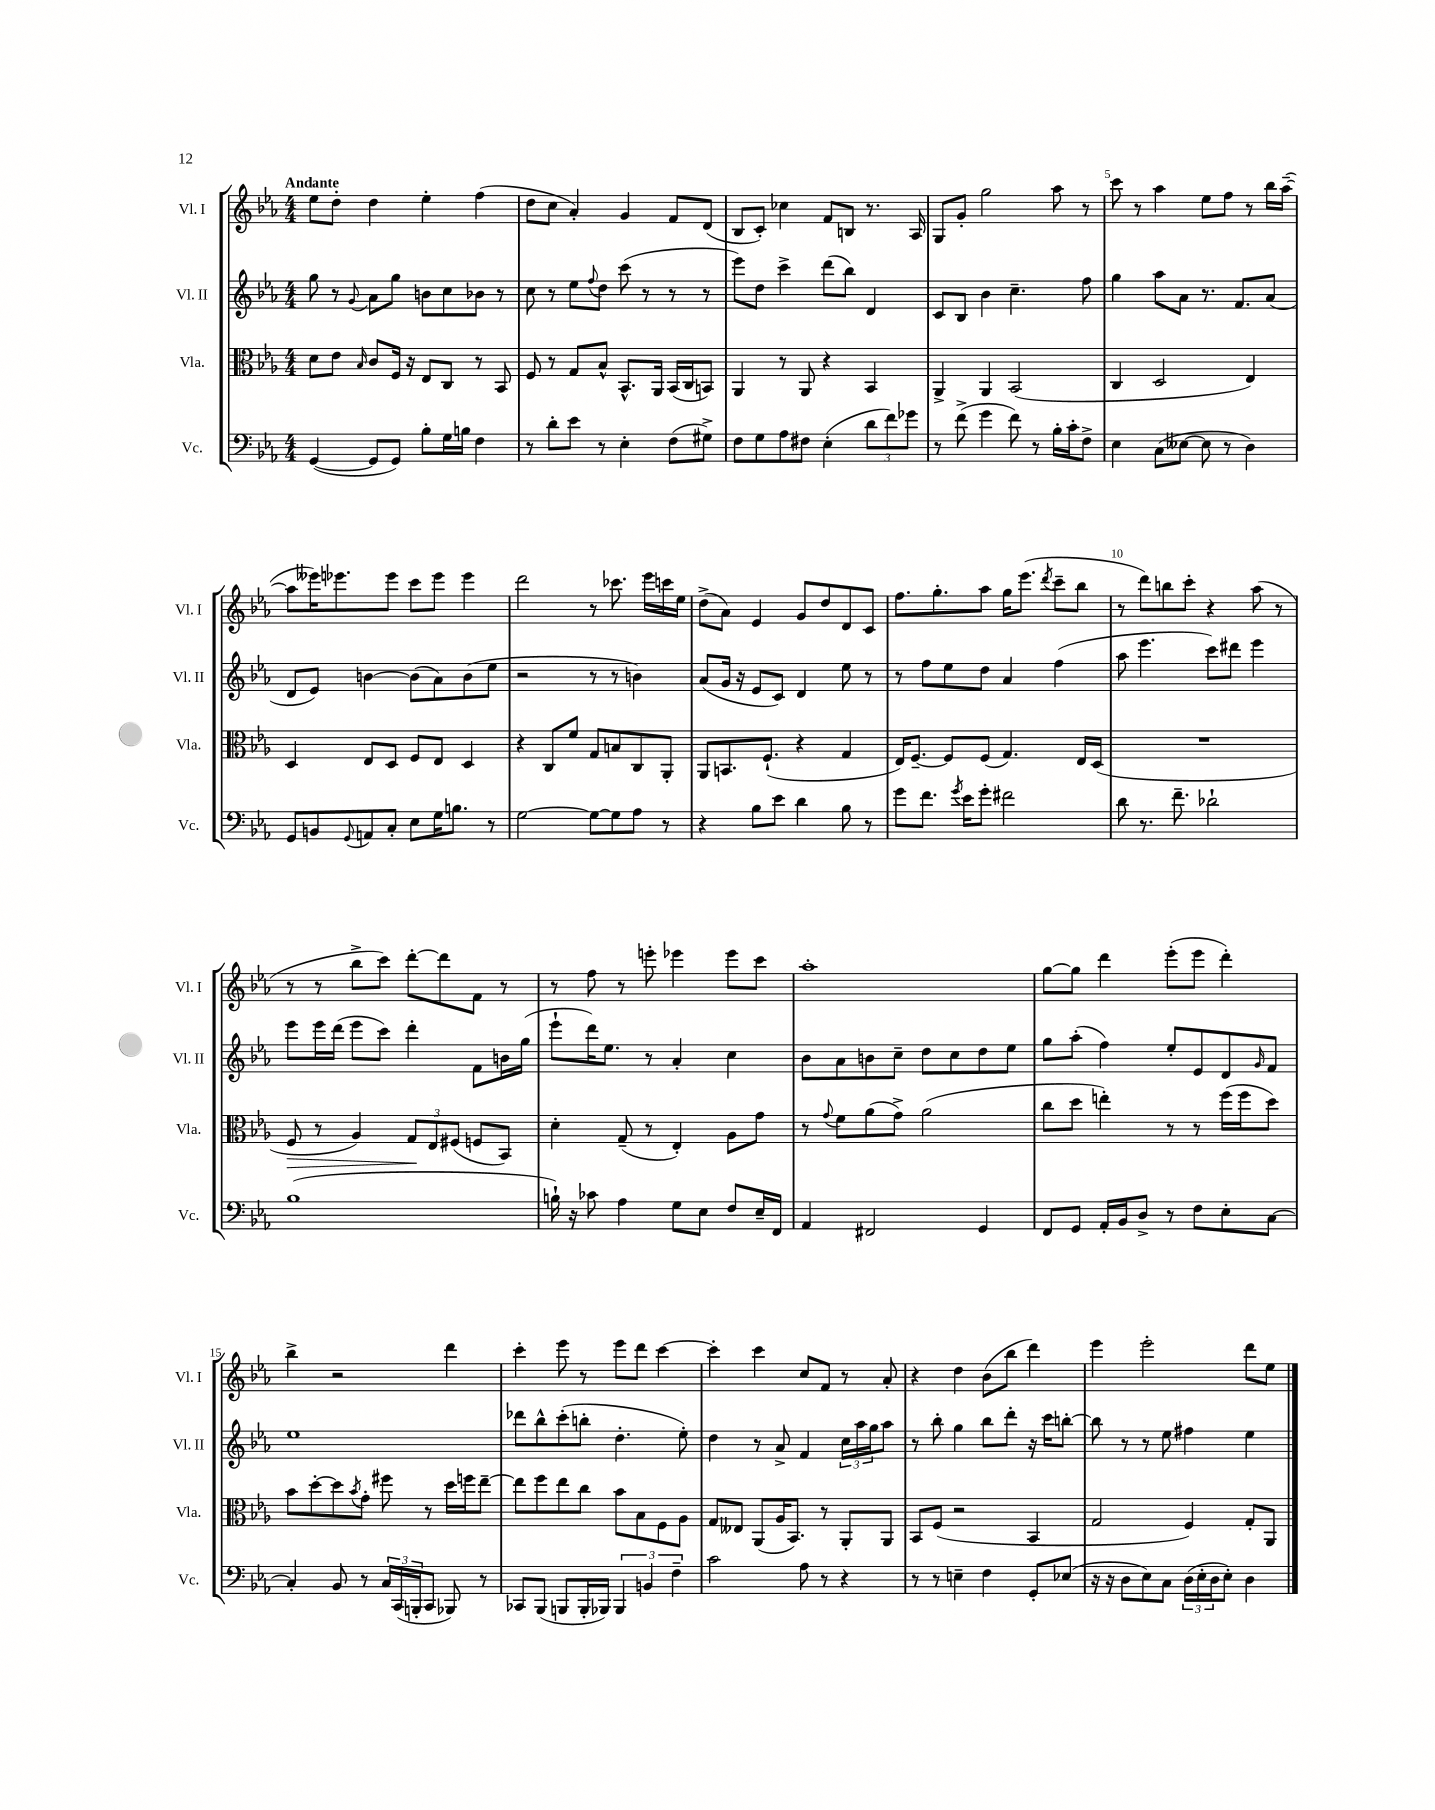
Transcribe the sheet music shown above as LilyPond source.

<<
\new StaffGroup <<
\new Staff = "s0" \with { instrumentName = "Vl. I" shortInstrumentName = "Vl. I" } {
    \clef treble \key ees \major \numericTimeSignature \time 4/4 \tempo "Andante"
    ees''8 d''8-. d''4 ees''4-. f''4( |
    d''8 c''8 aes'4-.) g'4 f'8 d'8( |
    bes8 c'8-.) ces''4 f'8 b8 r8. aes16 |
    g8 g'8-. g''2 aes''8 r8 |
    c'''8 r8 aes''4 ees''8 f''8 r8 bes''16 aes''16~--( |
    aes''8 eeses'''16) ees'''8. ees'''8 c'''8 ees'''8 ees'''4 |
    d'''2 r8 ces'''8. ees'''16 c'''16 ees''16 |
    d''8->( aes'8) ees'4 g'8 d''8 d'8 c'8 |
    f''8. g''8.-. aes''8 g''16 ees'''8.( \acciaccatura { d'''8 } c'''8-- bes''8 |
    r8 d'''8) b''8 c'''8-. r4 aes''8( r8 |
    r8 r8 bes''8-> c'''8) d'''8~-. d'''8 f'8 r8 |
    r8 f''8 r8 e'''8-. ees'''4 ees'''8 c'''8 |
    aes''1-. |
    g''8~ g''8 d'''4 ees'''8-.( ees'''8 d'''4-.) |
    bes''4-> r2 d'''4 |
    c'''4-. ees'''8 r8 ees'''8 d'''8 c'''4~ |
    c'''4-. c'''4 c''8 f'8 r8 aes'8-. |
    r4 d''4 bes'8( bes''8 d'''4) |
    ees'''4 ees'''2-. d'''8 ees''8 \bar "|." |
}
\new Staff = "s1" \with { instrumentName = "Vl. II" shortInstrumentName = "Vl. II" } {
    \clef treble \key ees \major \numericTimeSignature \time 4/4
    g''8 r8 \appoggiatura { g'8 } aes'8 g''8 b'8 c''8 bes'8 r8 |
    c''8 r8 ees''8 \appoggiatura { f''8 } d''8 c'''8( r8 r8 r8 |
    ees'''8) d''8 c'''4-> d'''8( bes''8) d'4 |
    c'8 bes8 bes'4 c''4.-- f''8 |
    g''4 aes''8 aes'8 r8. f'8. aes'8( |
    d'8 ees'8) b'4~ b'8( aes'8) b'8( ees''8 |
    r2 r8 r8 b'4) |
    aes'8( g'16 r16 ees'8 c'8) d'4 ees''8 r8 |
    r8 f''8 ees''8 d''8 aes'4 f''4( |
    aes''8 ees'''4. c'''8) dis'''8 ees'''4 |
    ees'''8 ees'''16 d'''16( ees'''8 c'''8) d'''4-. f'8 b'16 g''16( |
    ees'''8-! d'''16) ees''8. r8 aes'4-. c''4 |
    bes'8 aes'8 b'8 c''8-- d''8 c''8 d''8 ees''8 |
    g''8 aes''8-.( f''4) ees''8-. ees'8 d'8 \grace { g'16 } f'8 |
    ees''1 |
    des'''8 bes''8-^ c'''8-.( b''8-. d''4.-. ees''8-.) |
    d''4 r8 aes'8-> f'4 \tuplet 3/2 { c''16 aes''16 g''16 } aes''8 |
    r8 bes''8-. g''4 bes''8 d'''8-. r16 c'''16 b''8~-. |
    b''8 r8 r8 ees''8 fis''4 ees''4 \bar "|." |
}
\new Staff = "s2" \with { instrumentName = "Vla." shortInstrumentName = "Vla." } {
    \clef alto \key ees \major \numericTimeSignature \time 4/4
    d'8 ees'8 \grace { bes16 } c'8 f16 r16 ees8 c8 r8 bes,8 |
    f8 r8 g8 bes8-^ bes,8.-^ aes,16 bes,16( c16 b,8) |
    aes,4 r8 aes,8 r4 bes,4 |
    aes,4-> aes,4 bes,2( |
    c4 d2 ees4) |
    d4 ees8 d8 f8 ees8 d4 |
    r4 c8 f'8 g8 b8 c8 aes,8-. |
    aes,8 b,8. f8.-!( r4 g4 |
    ees16) f8.~-- f8 f8( g4.) ees16 d16( |
    R1 |
    f8\> r8 aes4) \tuplet 3/2 { g8\! ees8 fis8( } f8 bes,8) |
    d'4-. g8--( r8 ees4-.) aes8 g'8 |
    r8 \appoggiatura { g'8 } f'8 aes'8( g'8->) aes'2( |
    c''8 d''8 e''4-.) r8 r8 f''16( f''16 d''8) |
    bes'8 d''8~-. d''8 \acciaccatura { bes'8 } g'8-. fis''8 r8 d''16 f''16 ees''8~-- |
    ees''8 f''8 ees''8 c''8 bes'8 bes8 f8 aes8 |
    g8 eeses8 aes,8( aes16 bes,8.) r8 aes,8-. aes,8 |
    bes,8 f8( r2 bes,4 |
    g2 f4) g8-. aes,8 \bar "|." |
}
\new Staff = "s3" \with { instrumentName = "Vc." shortInstrumentName = "Vc." } {
    \clef bass \key ees \major \numericTimeSignature \time 4/4
    g,4~( g,8 g,8) bes8-. g16 b16 f4 |
    r8 d'8-. ees'8 r8 ees4-. f8( gis8->) |
    f8 g8 aes8 fis8 ees4-.( \tuplet 3/2 { d'8 f'8) ges'8 } |
    r8 f'8->( g'4 f'8) r8 bes16-. c'16-. f8-> |
    ees4 c8( eeses8~ eeses8 r8 d4) |
    g,8 b,8 \appoggiatura { g,8 } a,8 c8-. ees8 g16 b8. r8 |
    g2~ g8~ g8 aes8 r8 |
    r4 bes8 ees'8 d'4 bes8 r8 |
    g'8 f'8. \acciaccatura { g'8 } ees'16 g'8-. fis'2 |
    d'8 r8. f'8.-- des'2-! |
    bes1( |
    b16-!) r16 ces'8 aes4 g8 ees8 f8 ees16-- f,16 |
    aes,4 fis,2 g,4 |
    f,8 g,8 aes,16-. bes,16 d8-> r8 f8 ees8-. c8~ |
    c4-. bes,8 r8 \tuplet 3/2 { c16 c,16( b,,16-. } c,8 bes,,8) r8 |
    ces,8 bes,,8( b,,8 b,,16-. bes,,16) \tuplet 3/2 { bes,,4 b,4 f4-- } |
    c'2 aes8 r8 r4 |
    r8 r8 e4-- f4 g,8-. ees8( |
    r16 r16 d8 ees8) c8 \tuplet 3/2 { d16( ees16-. d16 } ees8-.) d4 \bar "|." |
}
>>
>>
\layout { \context { \Score \override BarNumber.break-visibility = ##(#f #t #t) barNumberVisibility = #(every-nth-bar-number-visible 5) } }
